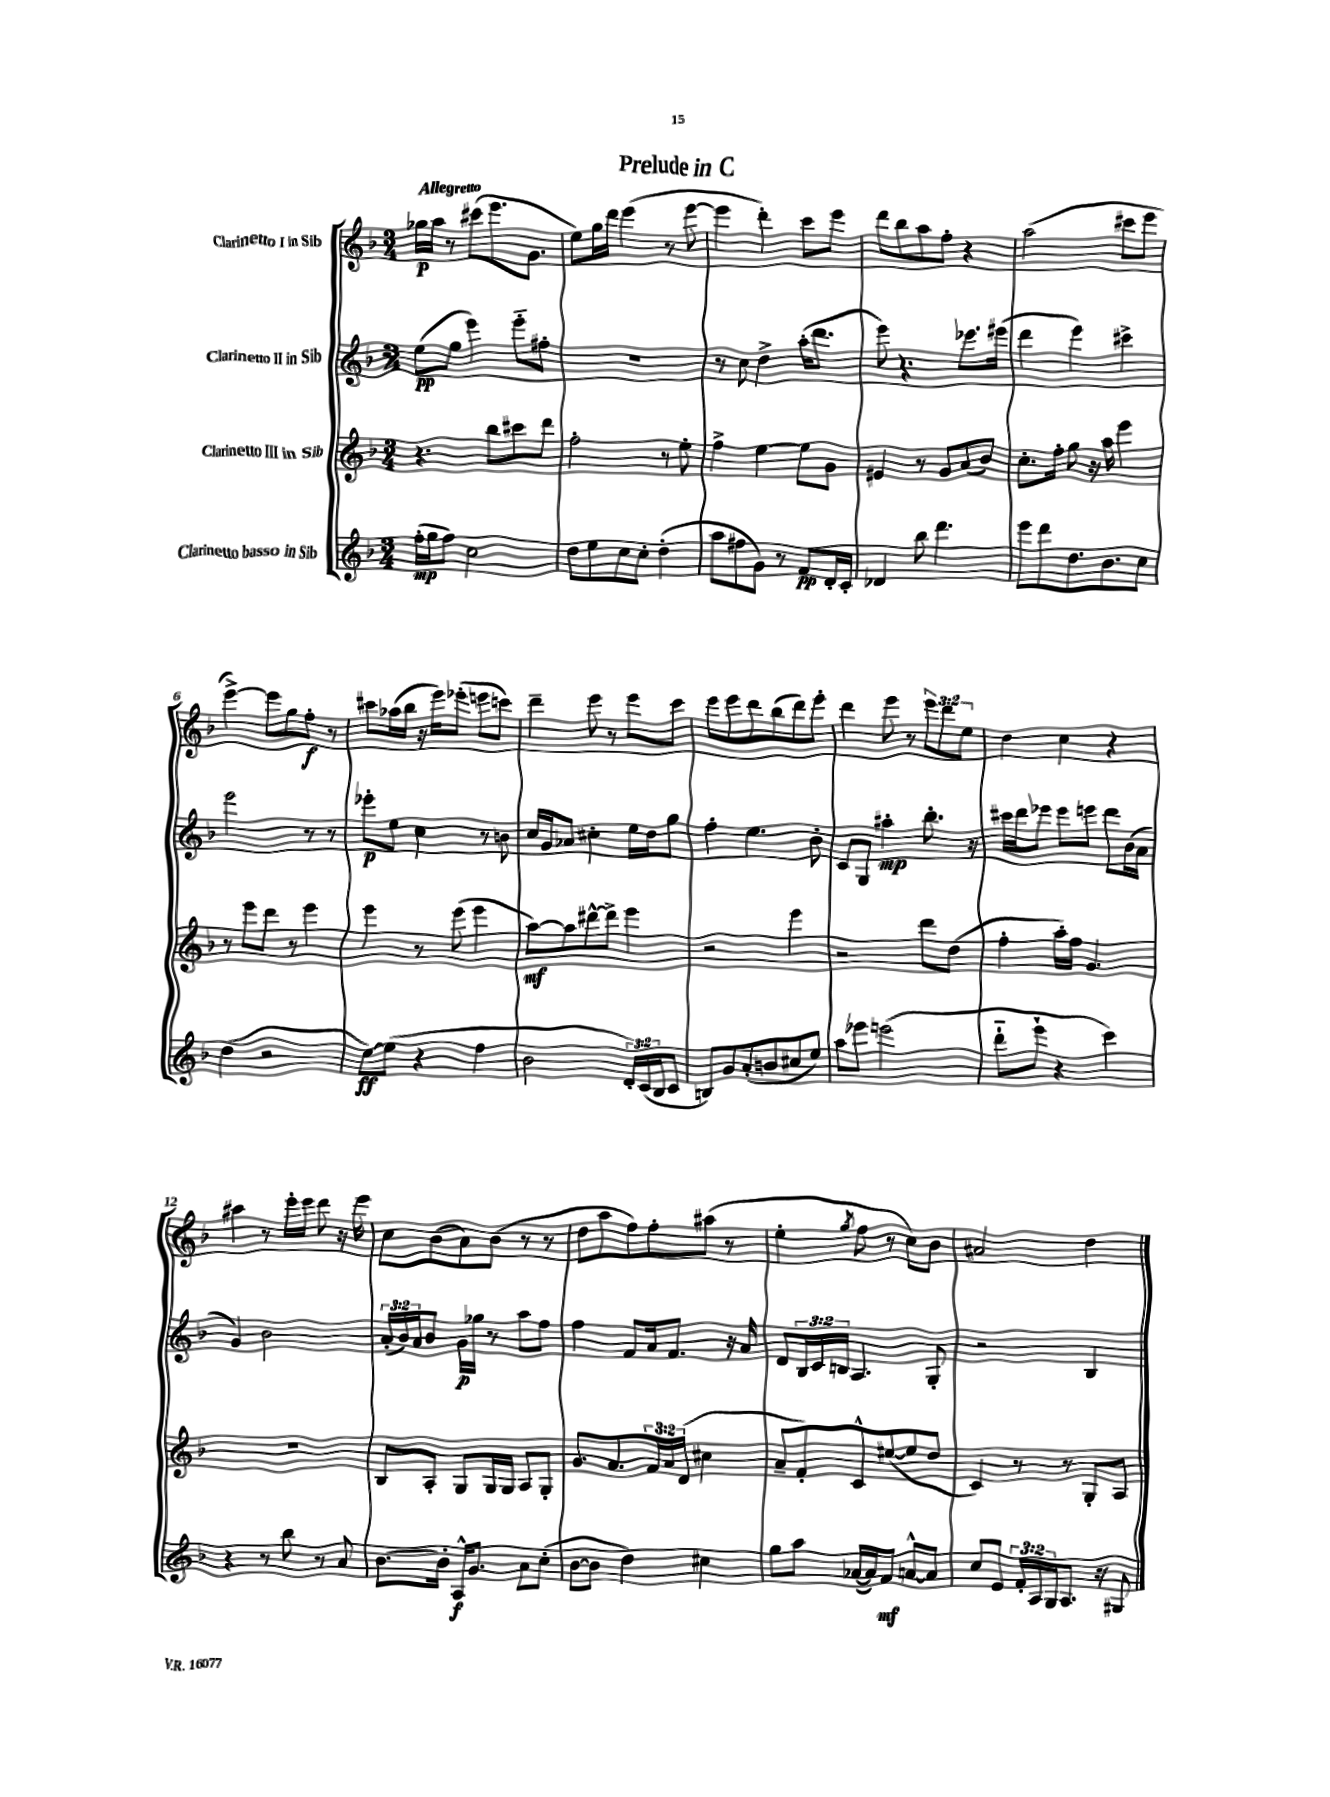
\header { title = "Prelude in C" }
<<
\new StaffGroup <<
\new Staff = "s0" \with { instrumentName = "Clarinetto I in Sib" } {
    \clef treble \key f \major \numericTimeSignature \time 3/4 \override Staff.TupletNumber.text = #tuplet-number::calc-fraction-text \tempo "Allegretto"
    ges''16\p a''16 r8 cis'''8( e'''8. g'8. |
    e''8) g''16 d'''16 e'''4( r8 e'''8~ |
    e'''4 d'''4-.) c'''8 e'''8 |
    d'''8 bes''8 a''8 f''8-. r4 |
    a''2( cis'''8 e'''8 |
    e'''4~->) e'''8 g''8 f''8-.\f r8 |
    cis'''8 aes''16( bes''16 r16 e'''16) ees'''8-.( e'''8 c'''8) |
    d'''4-- e'''8 r8 e'''8 c'''8 |
    e'''8 e'''8 d'''8 bes''8( d'''8) e'''8-. |
    d'''4 e'''8 r8 \tuplet 3/2 { e'''8 d'''8 e''8 } |
    d''4 c''4 r4 |
    ais''4 r8 e'''16-. e'''16 d'''8 r16 e'''16 |
    c''8 bes'8( a'8) bes'8( r8 r8 |
    d''8 a''8 f''8) f''8-. ais''8( r8 |
    e''4-. \acciaccatura { g''8 } f''8 r8 c''8) bes'8 |
    ais'2 d''4 \bar "|." |
}
\new Staff = "s1" \with { instrumentName = "Clarinetto II in Sib" } {
    \clef treble \key f \major \numericTimeSignature \time 3/4 \override Staff.TupletNumber.text = #tuplet-number::calc-fraction-text
    e''8\pp( g''8 e'''4) e'''8-_ fis''8-. |
    R2. |
    r8 c''8 d''4-> a''16-.( d'''8. |
    e'''8) r4. ees'''8. eis'''16( |
    d'''4 e'''4) cis'''4-> |
    e'''2 r8 r8 |
    ees'''8-.\p e''8 c''4 r8 b'8 |
    c''16 g'16 aes'8 cis''4-. e''16 d''16 g''8 |
    f''4-. e''4. bes'8-. |
    c'8 g8 ais''4-.\mp bes''8.-. r16 |
    cis'''16 d'''16 ees'''8 ees'''8 e'''8 d'''8 bes'16( a'16 |
    g'4) bes'2 |
    \tuplet 3/2 { a'16-.( bes'16) a'16 } bes'8 g'16\p ges''16 r8 a''8 f''8 |
    f''4 f'8 a'16 f'8. r16 a'16 |
    d'8 \tuplet 3/2 { bes16 c'16 b16 } a4. g8-. |
    r2 bes4 \bar "|." |
}
\new Staff = "s2" \with { instrumentName = "Clarinetto III in Sib" } {
    \clef treble \key f \major \numericTimeSignature \time 3/4 \override Staff.TupletNumber.text = #tuplet-number::calc-fraction-text
    r4. bes''8 cis'''8 d'''8 |
    f''2-. r8 e''8-. |
    f''4-> e''4~ e''8 g'8 |
    eis'4 r8 g'8 a'8( bes'8) |
    c''8.-. f''16-. g''8 r16 a''16 e'''4 |
    r8 e'''8 d'''8 r8 e'''4 |
    e'''4 r8 e'''8( e'''4 |
    a''8~\mf) a''8 dis'''8~-^ dis'''8-> e'''4 |
    r2 e'''4 |
    r2 d'''8 d''8( |
    f''4-. a''16-.) f''16 g'4. |
    R2. |
    bes8 a8-. g8 g16 g16 a8 g8-. |
    g'8. a'8. \tuplet 3/2 { f'16 a'16 d'16( } cis''4 |
    a'8-- f'8-.) c'8-^ eis''8~( eis''8 d''8 |
    c'4) r8 r8 g8-. a8 \bar "|." |
}
\new Staff = "s3" \with { instrumentName = "Clarinetto basso in Sib" } {
    \clef treble \key f \major \numericTimeSignature \time 3/4 \override Staff.TupletNumber.text = #tuplet-number::calc-fraction-text
    f''16-.\mp( g''16 f''8) c''2 |
    d''8 e''8 c''8 c''8-. d''4-.( |
    a''8 fis''8 g'8) r8 f'8\pp d'16-. c'16-. |
    des'4 bes''8 d'''4. |
    e'''8 d'''8 d''8. bes'8. c''8 |
    d''4( r2 |
    e''8~\ff) e''8( r4 f''4 |
    bes'2 \tuplet 3/2 { d'16-.) c'16( bes16 } c'8 |
    b8) g'8 a'8-.( b'8 cis''8 e''8) |
    a''8 ees'''8 e'''2( |
    d'''8-_ e'''8-! r4 c'''4) |
    r4 r8 bes''8 r8 a'8 |
    bes'8.~ bes'16-. a16-^\f g'8. a'8 c''8-.( |
    bes'8~ bes'8 d''4) cis''4 |
    g''8 a''8 aes'16~( aes'16) f'8\mf a'8~-^ a'8 |
    c''8 e'8 \tuplet 3/2 { f'16-. a16 g16 } a8. r16 gis8 \bar "|." |
}
>>
>>
